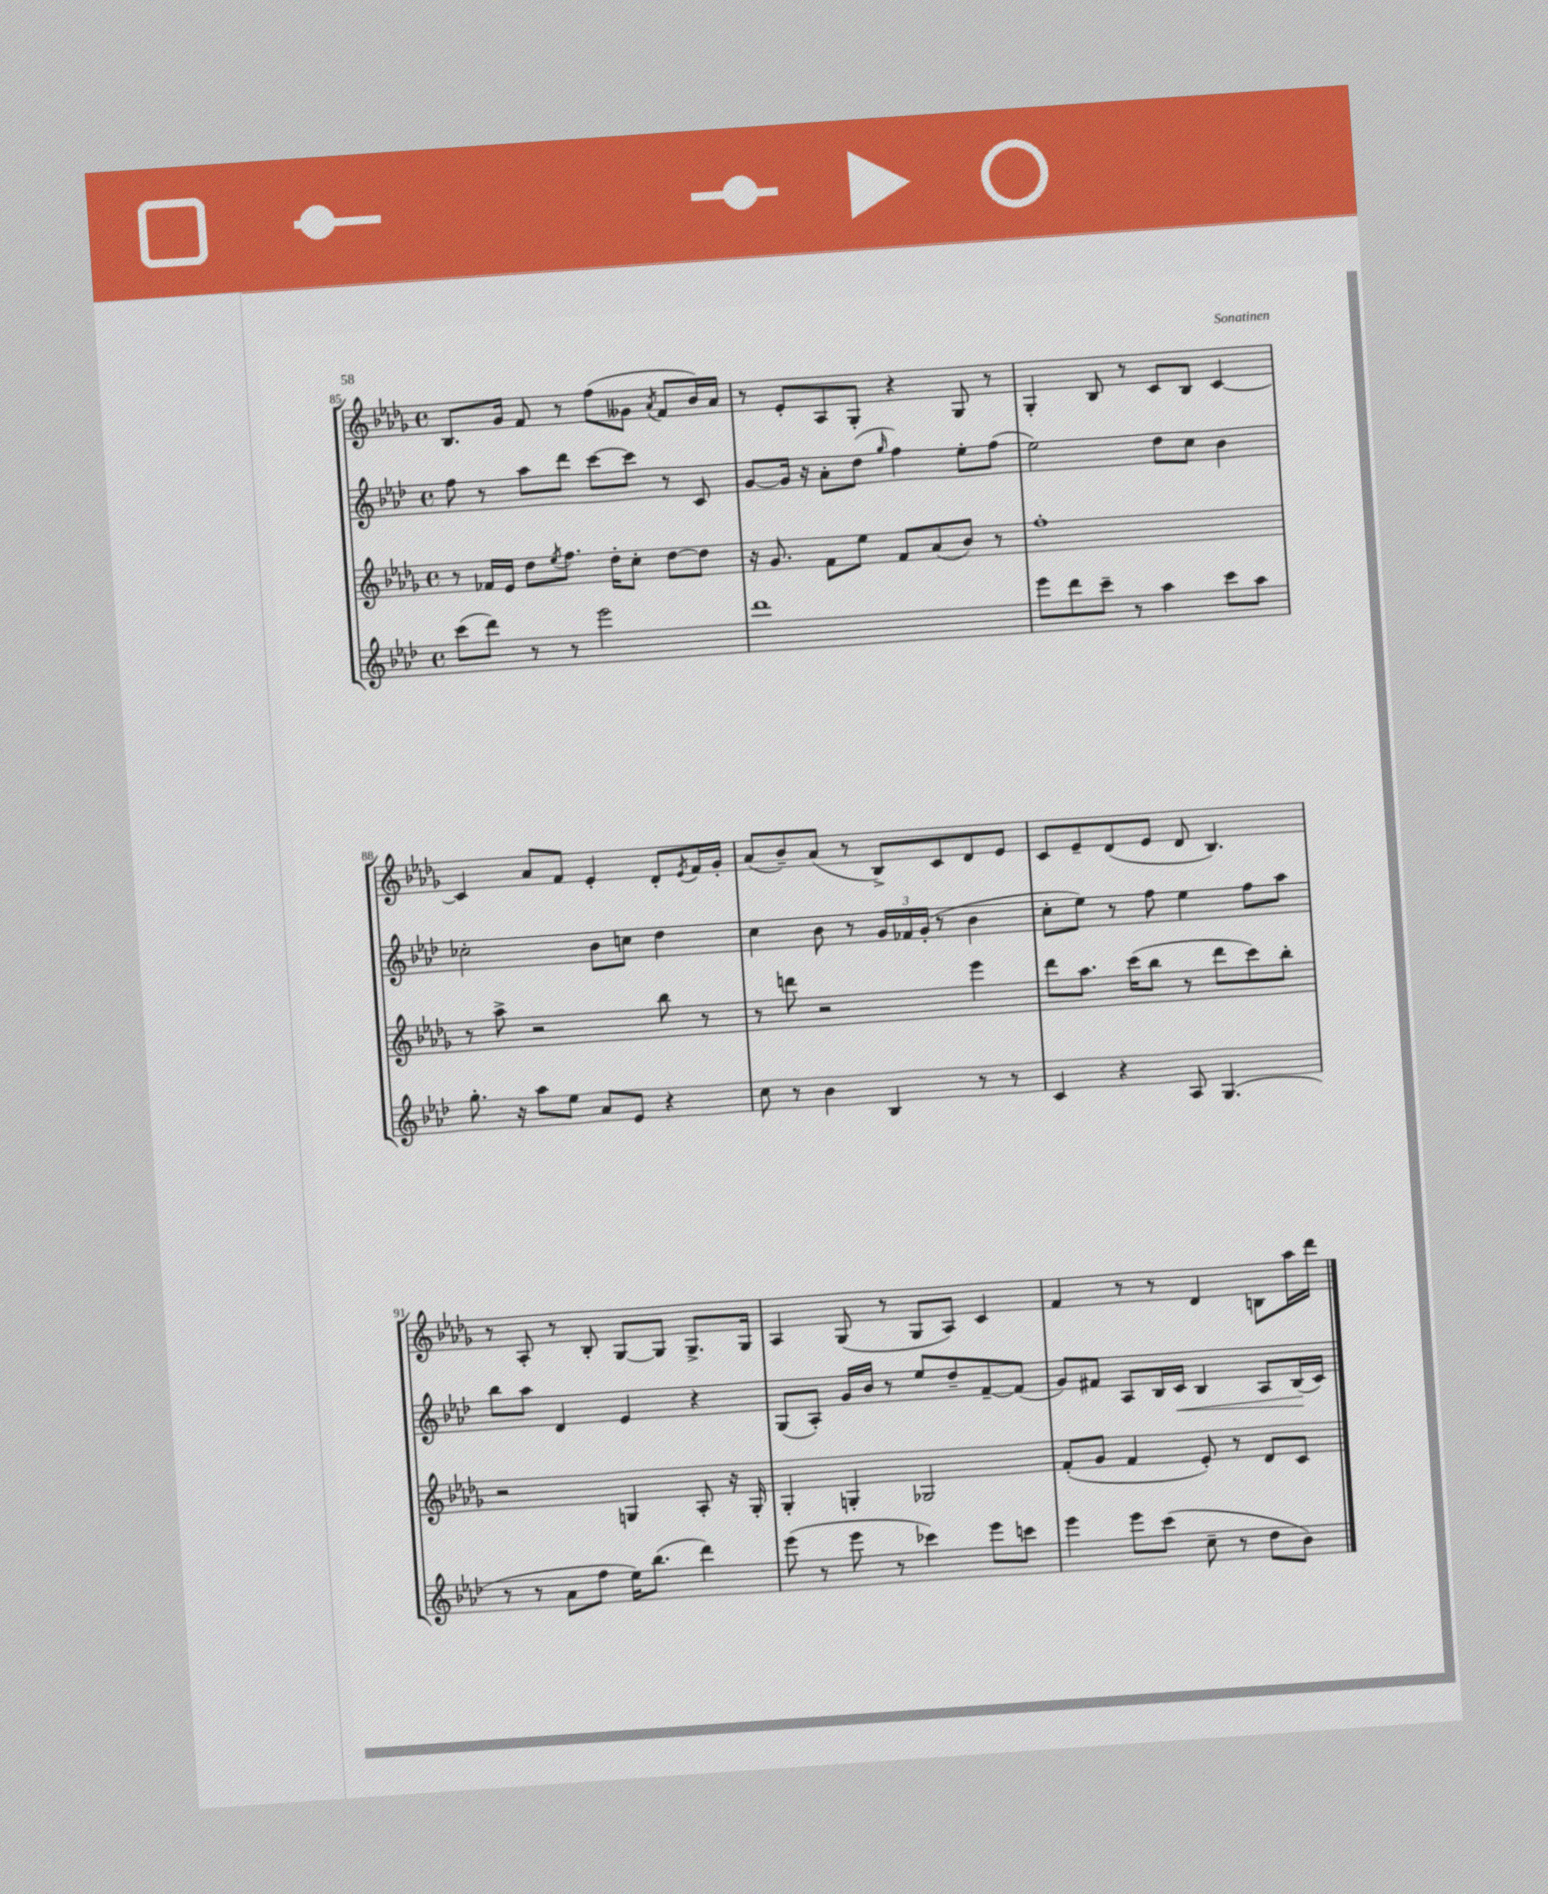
<<
\new StaffGroup <<
\new Staff = "s0" {
    \clef treble \key des \major \defaultTimeSignature \time 4/4
    bes8. ges'16 f'8 r8 f''8( geses'8 \acciaccatura { aes'8 } f'8 bes'16) aes'16 |
    r8 ees'8-. aes8 ges8-. r4 ges8 r8 |
    ges4-. bes8 r8 c'8 bes8 c'4~ |
    c'4 aes'8 f'8 ees'4-. des'8-. \acciaccatura { ees'8 } f'16 ges'16-. |
    aes'8( bes'8--) aes'8( r8 bes8->) c'8 des'8 ees'8 |
    c'8 ees'8-- des'8( ees'8 des'8 bes4.) |
    r8 aes8-. r8 bes8-. ges8~ ges8 ges8.-> ges16 |
    aes4 ges8( r8 ges8 aes8) c'4 |
    f'4 r8 r8 des'4 b8 aes''16 des'''16 \bar "|." |
}
\new Staff = "s1" {
    \clef treble \key aes \major \defaultTimeSignature \time 4/4
    f''8 r8 aes''8 des'''8 c'''8~ c'''8 r8 c'8 |
    g'8~ g'16 r16 aes'8-. des''8( \grace { g''16 } f''4) ees''8-. f''8( |
    ees''2) des''8 c''8 bes'4 |
    ces''2-. bes'8 c''8 des''4 |
    c''4 bes'8 r8 \tuplet 3/2 { g'16 fes'16 g'16-.( } r8 bes'4 |
    c''8-. ees''8) r8 f''8 ees''4 f''8 aes''8 |
    bes''8 aes''8 des'4 ees'4 r4 |
    g8( aes8-.) g'16 bes'16 r8 ees''8 des''8-- f'8~-- f'8( |
    g'8) fis'8 aes8 bes16 c'16\< bes4 aes8 bes16\!( c'16) \bar "|." |
}
\new Staff = "s2" {
    \clef treble \key des \major \defaultTimeSignature \time 4/4
    r8 fes'16 ees'16 des''8 \acciaccatura { ees''8 } f''8. des''16-. c''8-. des''8~ des''8 |
    r16 ges'8. f'8 ees''8 f'8 aes'8( bes'8) r8 |
    f''1-. |
    r8 aes''8-> r2 bes''8 r8 |
    r8 d'''8 r2 ees'''4 |
    des'''8 aes''8. c'''16( bes''8 r8 des'''8 c'''8) bes''8-. |
    r2 g4 aes8-. r16 g16-. |
    ges4-. g4-. ges2 |
    f'8-.( ges'8 f'4 ees'8-.) r8 des'8 c'8 \bar "|." |
}
\new Staff = "s3" {
    \clef treble \key aes \major \defaultTimeSignature \time 4/4
    c'''8( des'''8) r8 r8 ees'''2 |
    des'''1 |
    ees'''8 des'''8 c'''8-- r8 aes''4 c'''8 aes''8 |
    g''8.-. r16 aes''8 ees''8 aes'8 ees'8 r4 |
    c''8 r8 bes'4 bes4 r8 r8 |
    c'4 r4 aes8 g4.( |
    r8 r8 aes'8 f''8 ees''16) bes''8.( des'''4) |
    ees'''8( r8 ees'''8 r8 ces'''4) ees'''8 c'''8 |
    ees'''4 ees'''8 c'''8( c''8-- r8 des''8 bes'8) \bar "|." |
}
>>
>>
\layout { \context { \Score currentBarNumber = #85 } }
